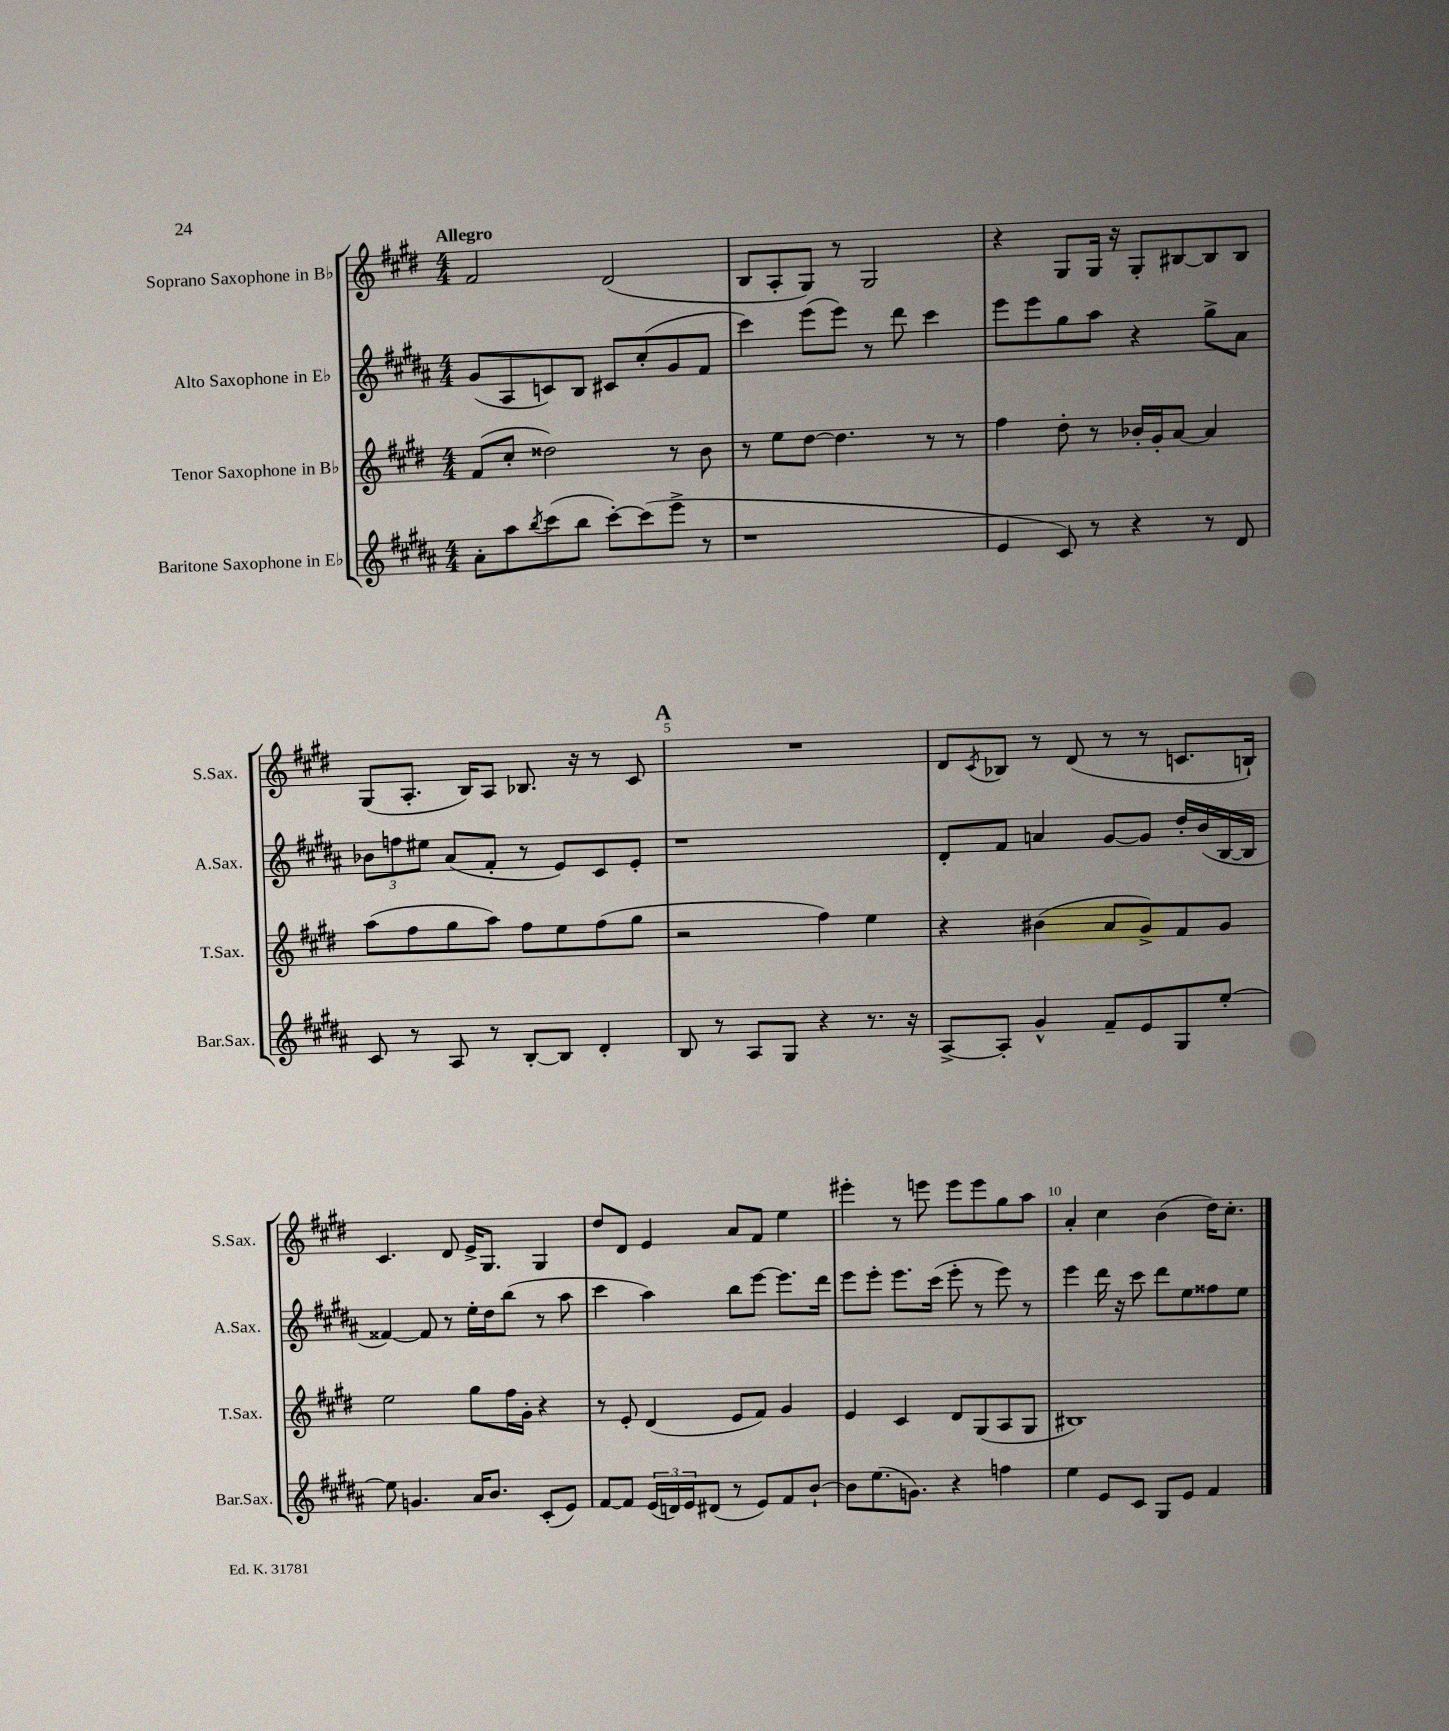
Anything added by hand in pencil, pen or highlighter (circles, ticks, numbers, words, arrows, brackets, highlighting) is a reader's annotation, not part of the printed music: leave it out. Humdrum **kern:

**kern	**kern	**kern	**kern
*staff4	*staff3	*staff2	*staff1
*clefG2	*clefG2	*clefG2	*clefG2
*k[f#c#g#d#a#]	*k[f#c#g#d#]	*k[f#c#g#d#a#]	*k[f#c#g#d#]
*M4/4	*M4/4	*M4/4	*M4/4
8a#'	(8f#	(8g#	2f#
8aa#	8cc#'	8A#	.
8qbb	.	.	.
(8ccc#	2dd##)	8c)	.
8bb	.	8B	.
[8ccc#')	.	8c#	(2d#
(8ccc#]	.	(8cc#'	.
8eee^	8r	8g#	.
8r	8b	8f#	.
=	=	=	=
1r	8r	4ccc#)	8B
.	8ee	.	8A'
.	[8dd#	(8eee	8G#)
.	4.dd#]	8eee)	8r
.	.	8r	2G#
.	.	8ddd#	.
.	8r	4ccc#	.
.	8r	.	.
=	=	=	=
4e	4ff#	8eee	4r
.	.	8eee	.
8c#)	8dd#'	8gg#	8G#
8r	8r	8aa#	16G#
.	.	.	16r
4r	16b-'	4r	8G#'
.	16g#'	.	.
.	[8a	.	[8B#
8r	4a]	8gg#^	8B#]
8d#	.	8a#	8B#
=	=	=	=
8c#	(8aa	12b-	(8G#
.	.	12ff	.
8r	8ff#	.	8.A'
.	.	12ee#	.
8A#	8gg#	(8a#	.
.	.	.	16B)
8r	8aa)	8f#'	8A
[8B'	8ff#	8r	8.B-
8B]	8ee	8e)	.
.	.	.	16r
4d#'	(8ff#	8c#	8r
.	8gg#	8e'	8c#
=	=	=	=
8B	2r	1r	1r
8r	.	.	.
8A#	.	.	.
8G#	.	.	.
4r	4ff#)	.	.
8.r	4ee	.	.
16r	.	.	.
=	=	=	=
[8A#^	4r	8d#'	8d#
.	.	.	8qc#
8A#']	.	8f#	8B-
4g#^^	(4b#	4a	8r
.	.	.	(8d#
8f#~	8a	[8g#	8r
8e	8g#^)	8g#]	8r
8G#	8f#	16dd#'	8.c
.	.	(16b	.
[8ee'	8g#	[16B	.
.	.	16B]	16B`)
=	=	=	=
8ee]	2ee	[4f##)	4.c#
4.g	.	.	.
.	.	8f##]	.
.	.	8r	8d#
16a#	8gg#	16ee'	16e^
8.b	.	16dd#	8.G#
.	16ff#	(8bb	.
.	16g#'	.	.
(8c#'	4r	8r	4G#
8e)	.	8aa#	.
=	=	=	=
[8f#	8r	4ccc#	8dd#
8f#]	8e'	.	8d#
(24e	(4d#	4aa#)	4e
24d)	.	.	.
24e	.	.	.
(8d#	.	.	.
8r	8e	8bb	8a
8e)	8f#)	[8eee	8f#
8f#	4g#	8.eee]	4ee
[8b`	.	.	.
.	.	16ddd#	.
=	=	=	=
8b]	4e	8eee	4eee#'
(8.ee	.	8eee'	.
.	4c#	8.eee	8r
8.g)	.	.	.
.	.	.	8eee
.	.	(16ccc#	.
4r	8d#	8eee'	8eee
.	(8G#	8r	8eee
4ff	8A	8eee)	8gg#
.	8G#	8r	8aa
=	=	=	=
4ee	1B#)	4eee	4a'
8e	.	16ddd#	4cc#
.	.	16r	.
8c#	.	8ccc#	.
8G#	.	8ddd#	(4b
8e	.	8ee	.
4f#	.	8ff##	16dd#)
.	.	.	8.cc#'
.	.	8ee	.
==	==	==	==
*-	*-	*-	*-
